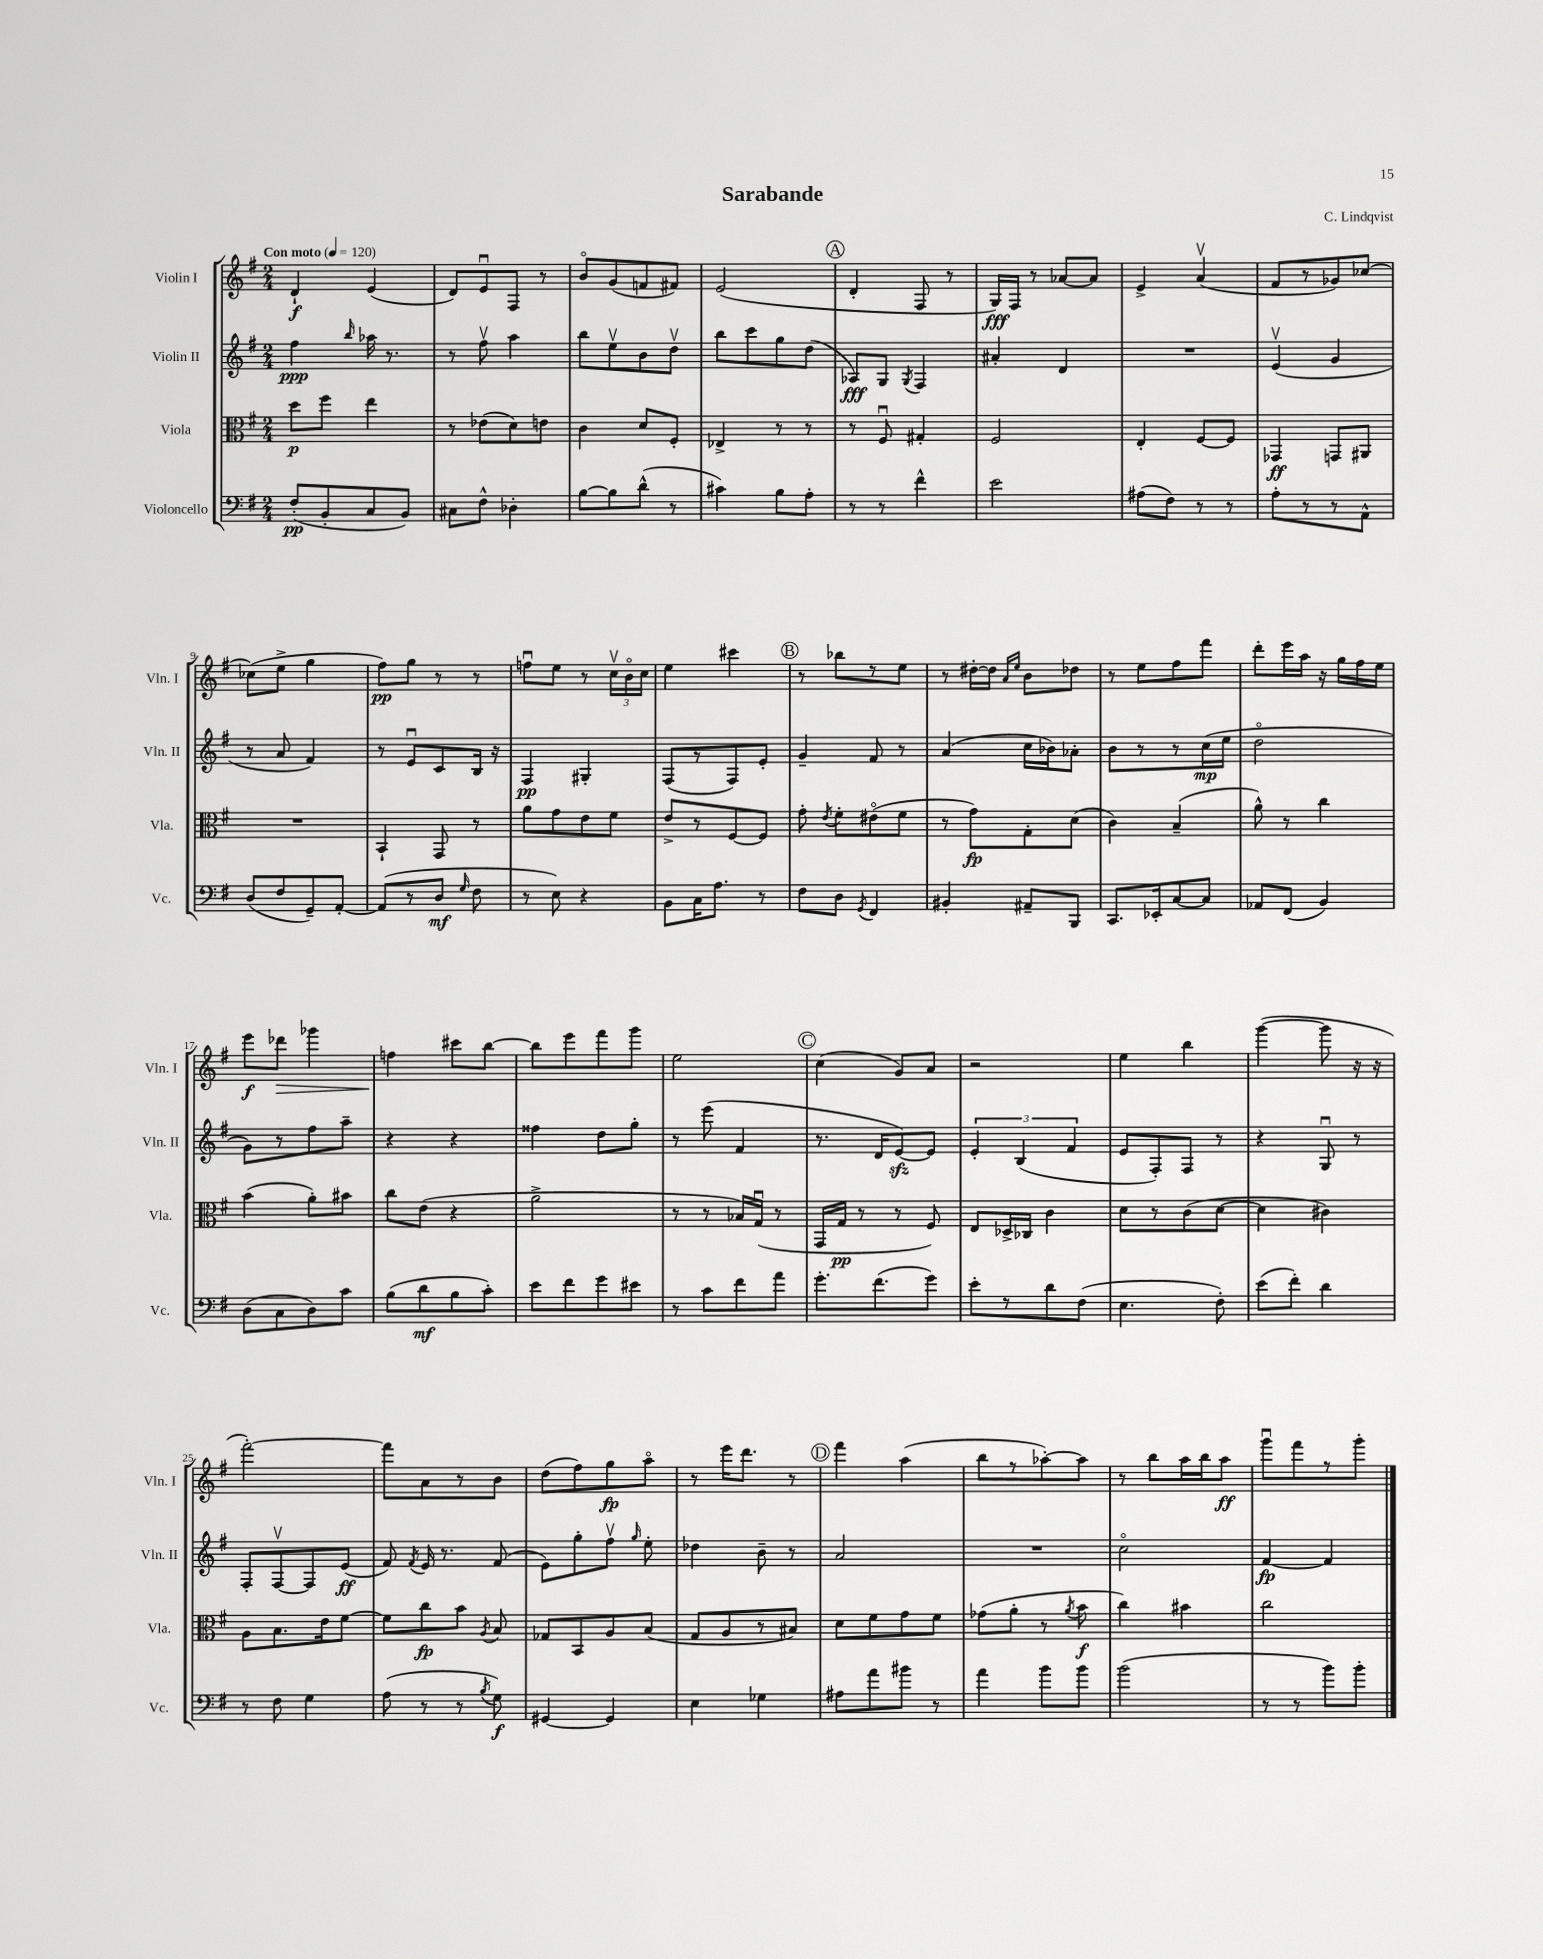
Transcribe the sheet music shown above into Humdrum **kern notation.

**kern	**dynam	**kern	**dynam	**kern	**dynam	**kern	**dynam
*part4	*part4	*part3	*part3	*part2	*part2	*part1	*part1
*staff4	*staff4	*staff3	*staff3	*staff2	*staff2	*staff1	*staff1
*I"Violoncello	*	*I"Viola	*	*I"Violin II	*	*I"Violin I	*
*I'Vc.	*	*I'Vla.	*	*I'Vln. II	*	*I'Vln. I	*
*clefF4	*	*clefC3	*	*clefG2	*	*clefG2	*
*k[f#]	*	*k[f#]	*	*k[f#]	*	*k[f#]	*
*M2/4	*	*M2/4	*	*M2/4	*	*M2/4	*
*MM120	*	*MM120	*	*MM120	*	*MM120	*
=1	=1	=1	=1	=1	=1	=1	=1
!	!	!	!	!	!	!LO:TX:a:B:t=Con moto	!
(8F#'/L	pp	8dd\L	p	4ff#\	ppp	4d`/	f
8BB'/	.	8ff#\J	.	.	.	.	.
.	.	.	.	16qqbb/	.	.	.
8C/	.	4ee\	.	16aa-X\	.	(4e/	.
.	.	.	.	8.r	.	.	.
8BB/J)	.	.	.	.	.	.	.
=2	=2	=2	=2	=2	=2	=2	=2
8C#X\L	.	8r	.	8r	.	8d/L)	.
8F#^^\J	.	(8e-X\L	.	8ff#v\	.	8eu/	.
4D-X'\	.	8d\)	.	4aa\	.	8F#/J	.
.	.	8en\J	.	.	.	8r	.
=3	=3	=3	=3	=3	=3	=3	=3
[8B\L	.	4c\	.	8bb\L	.	8b/L	.
8B\]	.	.	.	8eev\	.	(8g/	.
(8d^^\J	.	8d/L	.	8b\	.	8fn/	.
8r	.	8F#'/J	.	8ddv\J	.	8f#X/J)	.
=4	=4	=4	=4	=4	=4	=4	=4
4c#X\)	.	4E-X^/	.	8bb\L	.	(2e/	.
.	.	.	.	8ccc\	.	.	.
8B\L	.	8r	.	8gg\	.	.	.
8A'\J	.	8r	.	(8dd\J	.	.	.
!!LO:REH:place=s1:t=A
=5	=5	=5	=5	=5	=5	=5	=5
8r	.	8r	.	8A-X/L)	fff	4d'/	.
8r	.	8F#u/	.	8G/J	.	.	.
.	.	.	.	8qG/	.	.	.
4f#^^\	.	4G#X'/	.	4F#/	.	8F#/	.
.	.	.	.	.	.	8r	.
=6	=6	=6	=6	=6	=6	=6	=6
2e\	.	2F#/	.	4a#X'/	.	16G/LL)	fff
.	.	.	.	.	.	16F#/JJ	.
.	.	.	.	.	.	8r	.
.	.	.	.	4d/	.	[8a-X/L	.
.	.	.	.	.	.	8a-/J]	.
=7	=7	=7	=7	=7	=7	=7	=7
(8A#X\L	.	4E'/	.	2r	.	4e^/	.
8F#\J)	.	.	.	.	.	.	.
8r	.	[8F#/L	.	.	.	(4av/	.
8r	.	8F#/J]	.	.	.	.	.
=8	=8	=8	=8	=8	=8	=8	=8
8A'\L	.	4GG-X/	ff	(4ev/	.	8f#/L	.
8r	.	.	.	.	.	8r	.
8r	.	8GGn/L	.	4g/	.	8g-X/)	.
8AA^^\J	.	8AA#X/J	.	.	.	[8cc-X/J	.
!!LO:LB:g=z
=9	=9	=9	=9	=9	=9	=9	=9
(8D/L	.	2r	.	8r	.	(8cc-X\L]	.
8F#/	.	.	.	8a/	.	8ee^\J	.
8GG~/)	.	.	.	4f#/)	.	4gg\	.
[8AA'/J	.	.	.	.	.	.	.
=10	=10	=10	=10	=10	=10	=10	=10
(8AA/L]	.	4BB`/	.	8r	.	8ff#\L)	pp
8r	.	.	.	8eu/L	.	8gg\J	.
8D/J	mf	8GG/	.	8c/	.	8r	.
16qqG/	.	.	.	.	.	.	.
8F#\	.	8r	.	16B/Jk	.	8r	.
.	.	.	.	16r	.	.	.
=11	=11	=11	=11	=11	=11	=11	=11
8r	.	8a\L	.	4F#/	pp	8ffnu\L	.
8E\)	.	8g\	.	.	.	8ee\J	.
4r	.	8e\	.	4G#X'/	.	8r	.
.	.	8f#\J	.	.	.	24ccv\LL	.
.	.	.	.	.	.	24b\	.
.	.	.	.	.	.	24cc\JJ	.
=12	=12	=12	=12	=12	=12	=12	=12
8BB\L	.	8e^/L	.	(8F#/L	.	4ee\	.
16C\K	.	8r	.	8r	.	.	.
8.A\J	.	.	.	.	.	.	.
.	.	[8F#/	.	8F#/)	.	4ccc#X\	.
8r	.	8F#/J]	.	8e'/J	.	.	.
!!LO:REH:place=s1:t=B
=13	=13	=13	=13	=13	=13	=13	=13
8F#\L	.	8g'\	.	4g~/	.	8r	.
.	.	8qe/	.	.	.	.	.
8D\J	.	8f#'\L	.	.	.	8bb-X\L	.
8qGG/	.	.	.	.	.	.	.
4FF#/	.	(8e#X\	.	8f#/	.	8r	.
.	.	8f#\J	.	8r	.	8ee\J	.
=14	=14	=14	=14	=14	=14	=14	=14
4BB#X'/	.	8r	.	(4a/	.	8r	.
.	.	8g\L)	fp	.	.	[16dd#X'\LL	.
.	.	.	.	.	.	16dd#\JJ]	.
.	.	.	.	.	.	16qqa/LL	.
.	.	.	.	.	.	16qqee/JJ	.
8AA#X~/L	.	8G'\	.	16cc\LL	.	8b\L	.
.	.	.	.	16b-X\J)	.	.	.
8BBB/J	.	(8d\J	.	8a-X'\J	.	8dd-X\J	.
=15	=15	=15	=15	=15	=15	=15	=15
8.CC/L	.	4c\)	.	8b\L	.	8r	.
.	.	.	.	8r	.	8ee\L	.
16EE-X'/k	.	.	.	.	.	.	.
[8C/	.	(4B~/	.	8r	.	8ff#\	.
8C/J]	.	.	.	(16cc\L	mp	8fff#\J	.
.	.	.	.	16ee\JJ	.	.	.
=16	=16	=16	=16	=16	=16	=16	=16
8AA-X/L	.	8a^^\)	.	2dd\	.	8ddd'\L	.
(8FF#/J	.	8r	.	.	.	16eee\L	.
.	.	.	.	.	.	16aa\JJ	.
4BB/)	.	4cc\	.	.	.	16r	.
.	.	.	.	.	.	16gg\LL	.
.	.	.	.	.	.	16ff#\	.
.	.	.	.	.	.	16ee\JJ	.
!!LO:LB:g=z
=17	=17	=17	=17	=17	=17	=17	=17
(8D\L	.	(4b\	.	8g\L)	.	8eee\L	f
!	!	!	!	!	!	!	!LO:HP:b
8C\	.	.	.	8r	.	8ddd-X\J	>
8D\)	.	8a'\L)	.	8ff#\	.	4ggg-X\	.
8c\J	.	8b#X\J	.	8aa~\J	.	.	.
=18	=18	=18	=18	=18	=18	=18	=18
(8B\L	.	8cc\L	.	4r	.	4ffn\	.
8d\	mf	(8e\J	.	.	.	.	.
8B\	.	4r	.	4r	.	8ccc#X\L	]
8c'\J)	.	.	.	.	.	[8bb\J	.
=19	=19	=19	=19	=19	=19	=19	=19
8e\L	.	2a^\	.	4ff##X\	.	8bb\L]	.
8f#\	.	.	.	.	.	8eee\	.
8g\	.	.	.	8dd\L	.	8fff#\	.
8e#X\J	.	.	.	8gg'\J	.	8ggg\J	.
=20	=20	=20	=20	=20	=20	=20	=20
8r	.	8r	.	8r	.	2ee\	.
8c\L	.	8r	.	(8eee\	.	.	.
8f#\	.	16B-X/LL)	.	4f#/	.	.	.
.	.	(16Gu/JJ	.	.	.	.	.
8a\J	.	8r	.	.	.	.	.
!!LO:REH:place=s1:t=C
=21	=21	=21	=21	=21	=21	=21	=21
8.g'\L	.	16GG/LL	.	8.r	.	(4cc\	.
.	.	16G/JJ	pp	.	.	.	.
.	.	8r	.	.	.	.	.
(8.f#\	.	.	.	16d/KL	.	.	.
.	.	8r	.	[8ezz/)	.	8g/L)	.
8g\J)	.	8F#/)	.	8e/J]	.	8a/J	.
=22	=22	=22	=22	=22	=22	=22	=22
8e'\L	.	8E/L	.	6e'/	.	2r	.
8r	.	16D-X^/L	.	.	.	.	.
.	.	.	.	(6B/	.	.	.
.	.	16C-X/JJ	.	.	.	.	.
8d\	.	4c\	.	.	.	.	.
.	.	.	.	6f#/	.	.	.
(8F#\J	.	.	.	.	.	.	.
=23	=23	=23	=23	=23	=23	=23	=23
4.E\	.	8d\L	.	8e/L	.	4ee\	.
.	.	8r	.	8F#'/)	.	.	.
.	.	(8c\	.	8F#/J	.	4bb\	.
8F#'\)	.	[8d\J	.	8r	.	.	.
=24	=24	=24	=24	=24	=24	=24	=24
(8e\L	.	4d\]	.	4r	.	([4ggg\	.
8f#'\J)	.	.	.	.	.	.	.
4d\	.	4c#X\)	.	8Gu/	.	8ggg\]	.
.	.	.	.	8r	.	16r	.
.	.	.	.	.	.	16r	.
!!LO:LB:g=z
=25	=25	=25	=25	=25	=25	=25	=25
8r	.	8A\L	.	8F#'/L	.	[2fff#'\)	.
8F#\	.	8.B\	.	[8F#v/	.	.	.
4G\	.	.	.	8F#/]	.	.	.
.	.	16e\k	.	.	.	.	.
.	.	[8f#\J	.	(8e/J	ff	.	.
=26	=26	=26	=26	=26	=26	=26	=26
(8A\	.	8f#\L]	.	8f#/)	.	8fff#\L]	.
.	.	.	.	8qf#/	.	.	.
8r	.	8cc\	fp	16e/	.	8a\	.
.	.	.	.	8.r	.	.	.
8r	.	8b\J	.	.	.	8r	.
8qB/	.	8qA/	.	.	.	.	.
8G\)	f	8B/	.	(8f#/	.	8b\J	.
=27	=27	=27	=27	=27	=27	=27	=27
[4GG#X/	.	8G-X/L	.	8e\L)	.	(8dd\L	.
.	.	8BB/	.	8gg'\	.	8ff#\)	.
4GG#/]	.	8A/	.	8ff#v\J	.	8gg\	fp
.	.	.	.	16qqgg/	.	.	.
.	.	(8B/J	.	8ee'\	.	8aa\J	.
=28	=28	=28	=28	=28	=28	=28	=28
4E\	.	8G/L	.	4dd-X\	.	8r	.
.	.	8A/	.	.	.	16eee\KL	.
.	.	.	.	.	.	8.ddd\J	.
4G-X\	.	8r	.	8b~\	.	.	.
.	.	8B#X/J)	.	8r	.	8r	.
!!LO:REH:place=s1:t=D
=29	=29	=29	=29	=29	=29	=29	=29
8A#X\L	.	8d\L	.	2a/	.	4fff#\	.
8a\	.	8f#\	.	.	.	.	.
8b#X\J	.	8g\	.	.	.	(4aa\	.
8r	.	8f#\J	.	.	.	.	.
=30	=30	=30	=30	=30	=30	=30	=30
4a\	.	(8g-X\L	.	2r	.	8bb\L	.
.	.	8a'\J	.	.	.	8r	.
8b\L	.	8r	.	.	.	[8aa-X'\)	.
.	.	8qa/	.	.	.	.	.
8b\J	.	8b\	f	.	.	8aa-\J]	.
=31	=31	=31	=31	=31	=31	=31	=31
(2b\	.	4cc\)	.	2cc\	.	8r	.
.	.	.	.	.	.	8bb\L	.
.	.	4b#X\	.	.	.	16aa\L	.
.	.	.	.	.	.	16bb\J	.
.	.	.	.	.	.	8aa\J	ff
=32	=32	=32	=32	=32	=32	=32	=32
8r	.	2cc\	.	[4f#/	fp	8gggu\L	.
8r	.	.	.	.	.	8fff#\	.
8b\L)	.	.	.	4f#/]	.	8r	.
8b'\J	.	.	.	.	.	8ggg'\J	.
==	==	==	==	==	==	==	==
*-	*-	*-	*-	*-	*-	*-	*-
